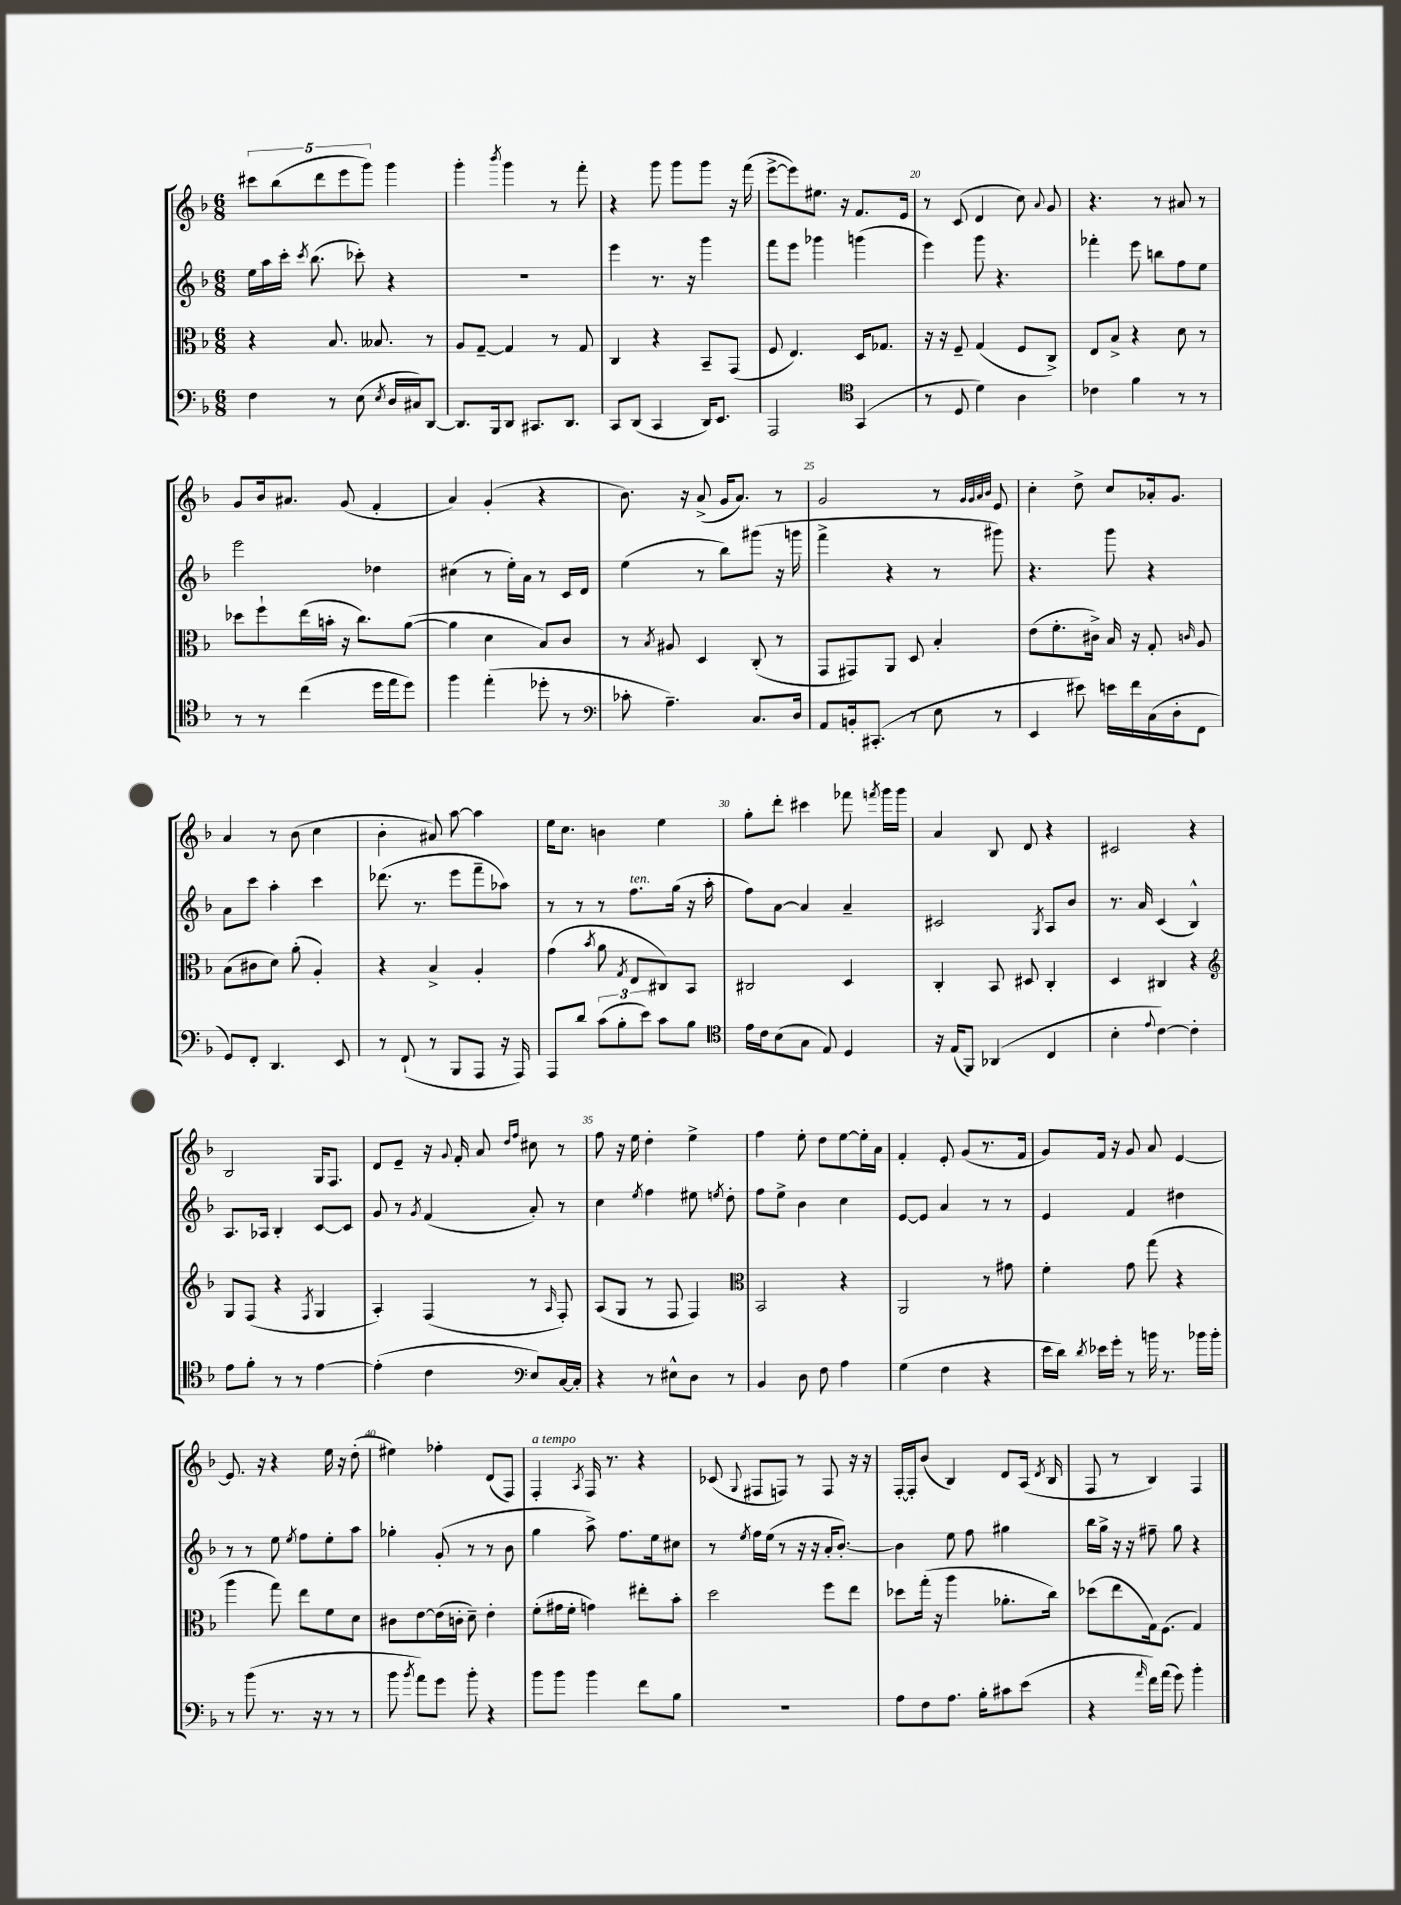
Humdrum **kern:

**kern	**kern	**kern	**kern
*staff4	*staff3	*staff2	*staff1
*clefF4	*clefC3	*clefG2	*clefG2
*k[b-]	*k[b-]	*k[b-]	*k[b-]
*M6/8	*M6/8	*M6/8	*M6/8
4F\	4r	16ee\LL	10ccc#\L
.	.	16aa\	.
.	.	.	(10bb-\
.	.	16ccc'\JJ	.
.	.	8qccc/	.
.	.	(8.bb-\	.
.	.	.	10ddd\
8r	8.B-/	.	.
.	.	.	10eee\
(8E\	.	8ccc-'\)	.
.	.	.	10ggg\J)
.	8.B--/	.	.
8qE/	.	.	.
16D/LL	.	4r	4ggg\
16C#/J)	.	.	.
[8DD/J	8r	.	.
=	=	=	=
8.DD/]L	8A/L	2.r	4ggg'\
.	[8G~/J	.	.
16BBB-/k	.	.	.
.	.	.	8qbbb-/
8DD/J	4G/]	.	4ggg\
8.CC#/L	.	.	.
.	8r	.	8r
8.DD/J	.	.	.
.	8G/	.	8fff'\
=	=	=	=
8CC/L	4C/	4eee\	4r
(8DD/J	.	.	.
4CC/	4r	8.r	8ggg\
.	.	.	8ggg\L
.	.	16r	.
16DD/LK)	8BB-~/L	4ggg\	8ggg\J
8.EE/J	.	.	.
.	(8GG/J	.	16r
.	.	.	(16fff\
=	=	=	=
2AAA/	8F/	8fff\L	[8eee^\L
.	4.E/)	8eee\J	8eee\])
.	.	4ggg-\	8.ee#\J
.	.	.	16r
*clefC4	*	*	*
(4GG/	16D/LK	(4ggg\	8.f/L
.	8.G-/J	.	.
.	.	.	16e/Jk
=	=	=	=
8r	16r	4eee\)	8r
.	16r	.	.
8D/	8F~/	.	(8c/
4d\)	(4G/	8ggg\	4d/
.	.	4.r	.
4A\	8F/L	.	8cc\)
.	.	.	8qqa/
.	8C^/J)	.	8g/
=	=	=	=
4c-\	8E/L	4fff-'\	4.r
.	8B-^/J	.	.
4f\	4r	8eee\	.
.	.	8bb\L	8r
8r	8d\	8ff\	8a#/
8r	8r	8ee\J	8r
=	=	=	=
8r	8dd-\L	2eee\	8g/L
8r	8ff`\	.	16b-/k
.	.	.	8.a#/J
(4cc\	(16ee\L	.	.
.	16b'\JJ	.	.
.	16r	.	(8g/
.	8.cc\L)	.	.
16dd\LL	.	4dd-\	4f'/
16ee\J	.	.	.
8dd\J)	([8a\J	.	.
=	=	=	=
4ff\	4a\]	(4cc#\	4a/)
(4ee'\	4d\	8r	(4g'/
.	.	16ee'\LL)	.
.	.	16a\JJ	.
8dd-'\	8B-/L)	8r	4r
8r	8c/J	16c/LL	.
.	.	16d/JJ	.
=	=	=	=
*clefF4	*	*	*
8c-'\	8r	(4ee\	8.b-\)
.	8qB-/	.	.
4.A~\)	8A#/	.	.
.	.	.	16r
.	4D/	8r	(8a^/
.	.	8bb-\L)	16g/LK
.	.	.	8.a/J)
8.C/L	(8C'/	(8ggg#\J	.
.	8r	16r	8r
16D/Jk	.	16ggg\	.
=	=	=	=
8AA/L	8GG/L	4fff^\	2g/
16BB'/k	8GG#/)	.	.
(8.CC#'/J	.	.	.
.	8AA/J	4r	.
8r	8D/	.	.
8E\	4B-'/	8r	8r
.	.	.	32qqg/LLL
.	.	.	32qqg/
.	.	.	32qqa/
.	.	.	32qqb-/JJJ
8r	.	8ggg#\)	8e/
=	=	=	=
4EE/	(8e\L	4.r	4cc'\
.	8.f'\	.	.
8e#\)	.	.	8dd^\
.	16c#^\Jk)	.	.
16e\LL	16B-/	8ggg\	8cc/L
16f\	16r	.	.
(16C\	8G'/	4r	16a-'/k
16D'\J	.	.	8.g/J
.	16qqc/	.	.
8FF\J	8A/	.	.
=	=	=	=
8GG/L)	(8B-\L	8a\L	4a/
8FF'/J	8c#\	8ccc\J	.
4.DD/	8d\J)	4aa'\	8r
.	(8a'\	.	(8b-\
.	4A'/)	4ccc\	4cc\
8EE/	.	.	.
=	=	=	=
8r	4r	(8.ddd-\	4b-'\
(8FF`/	.	.	.
.	.	8.r	.
8r	4B-^/	.	8a#/)
8BBB-/L	.	8eee\L	[8aa\
8AAA/J	4A'/	8fff~\	4aa\]
16r	.	8aa-\J)	.
16AAA/)	.	.	.
=	=	=	=
8AAA/L	(4g\	8r	16ee\LK
.	.	.	8.cc\J
8d/J	.	8r	.
.	8qb-/	.	.
(12c\L	8a\	8r	4b\
12B-'\	.	.	.
.	8qG/	.	.
.	8E/L	8.ff\L	.
12e\J)	.	.	.
8c\L	8C#/)	.	4ee\
.	.	(16gg\Jk	.
8B-\J	8BB-/J	16r	.
.	.	16aa'\	.
=	=	=	=
*clefC4	*	*	*
16e\LL	2C#/	8ff\L)	8gg'\L
16c\J	.	.	.
(8B-\	.	[8a\J	8ddd'\J
8G\J	.	4a/]	4ccc#\
8E/)	.	.	.
4D/	4D/	4a~/	8fff-\
.	.	.	8qfff/
.	.	.	16ggg\LL
.	.	.	16ggg\JJ
=	=	=	=
16r	4C'/	2c#/	4a/
(16E/LK	.	.	.
8FF/J)	.	.	.
(4AA-/	8BB-/	.	8B-/
.	8D#/	.	8d/
.	.	8qG/	.
4C/	4C'/	8A/L	4r
.	.	8b-/J	.
=	=	=	=
4B-'\	4D/	8.r	2c#/
.	.	16a/	.
8qqe/	.	.	.
[4c\)	4C#/	(4c/	.
4c'\]	4r	4B-^^/)	4r
=	=	=	=
*	*clefG2	*	*
8e\L	8G/L	8.A/L	2B-/
8f'\J	(8F/J	.	.
.	.	16A-/Jk	.
8r	4r	4B-'/	.
8r	.	.	.
.	8qF/	.	.
[4e\	4G/	[8c/L	16G/LK
.	.	.	8.F/J
.	.	8c/]J	.
=	=	=	=
(4e'\]	4A'/)	8g/	8d/L
.	.	8r	8e~/J
.	.	8qg/	.
4c\	(4F/	(4f/	16r
.	.	.	8qqg/
.	.	.	16f'/
.	.	.	8a/
*clefF4	*	*	*
.	.	.	16qqdd/LL
.	.	.	16qqff/JJ
8E/L)	8r	8a'/)	8cc#\
.	16qqA/	.	.
[16C/L	8F'/)	8r	8r
16C'/]JJ	.	.	.
=	=	=	=
4r	(8A/L	4cc\	8ff\
.	8G/J	.	16r
.	.	.	16ee\
.	.	8qee/	.
8r	8r	4ff\	4dd'\
8E#^^\L	8F/	.	.
8D\J	4F/)	8ee#\	4ee^\
.	.	8qee/	.
8r	.	8dd'\	.
=	=	=	=
*	*clefC3	*	*
4BB-/	2BB-/	8ff\L	4ff\
.	.	8ee^\J	.
8D\	.	4b-\	8ee'\
8F\	.	.	8dd\L
4A\	4r	4cc\	[8ee\
.	.	.	16ee'\]L
.	.	.	16a\JJ
=	=	=	=
(4G\	2AA/	[8e/L	4f'/
.	.	8e/]J	.
4F\	.	4a/	8e'/
.	.	.	(8g/L
4r	8r	8r	8.r
.	8g#\	8r	.
.	.	.	16f/Jk
=	=	=	=
16e\LL	4f'\	4e/	8g/L)
16d\JJ)	.	.	.
8qd/	.	.	.
16e-\LL	.	.	16f/Jk
16g'\JJ	.	.	16r
8r	8g\	4f/	8g/
16b\	(8gg\	.	8a/
8.r	.	.	.
.	4r	4dd#\	[4e/
16b-\LL	.	.	.
16b-'\JJ	.	.	.
=	=	=	=
8r	4aa\	8r	8.e/]
(8b-\	.	8r	.
.	.	.	16r
8.r	8gg\)	8ee\	4r
.	.	8qee/	.
.	8ee\L	8ff\L	.
16r	.	.	.
8r	8f\	8ee'\	16ee\
.	.	.	16r
8r	8d\J	8aa\J	(8dd'\
=	=	=	=
8b-\	8c#\L	4gg-'\	4ee#\)
8qb-/	.	.	.
8a\L)	[8e\	.	.
8g\J	(16e\]L	(8g'/	4ff-'\
.	16c'\JJ	.	.
8b-'\	8d~\)	8r	.
4r	4e'\	8r	(8d/L
.	.	8b-\	8F/J)
=	=	=	=
8b-\L	(8f'\L	4gg\	4F'/
8b-\J	16g#\L	.	.
.	16f'\JJ	.	.
.	.	.	8qA/
4b-\	4g\)	8aa^\)	16F/
.	.	.	8.r
.	.	8.ff\L	.
8f\L	8ee#'\L	.	4r
.	.	16ee\k	.
8B-\J	8b-'\J	8cc#\J	.
=	=	=	=
2.r	2dd\	8r	(8c-/
.	.	8qee/	8qqG/
.	.	16ff\LL	8F#/L
.	.	(16ee\JJ	.
.	.	8r	8F/J)
.	.	16r	8r
.	.	16r	.
.	8ff\L	16a'/LK	8F/
.	.	[8.b-'/J)	.
.	8ee\J	.	16r
.	.	.	16r
=	=	=	=
8A\L	8dd-\L	4b-\]	[16F'/LL
.	.	.	16F'/]J
8F\	(16gg'\Jk	.	(8b-/J
.	16r	.	.
8.A\J	4aa\	8ee\	4B-/)
.	.	8ff\	.
16B-'\LK	.	.	.
8c#\	8.a-'\L	4gg#\	8d/L
(8e\J	.	.	(16A/Jk
.	.	.	8qd/
.	16cc\Jk)	.	16B-/
=	=	=	=
4r	(8dd-\L	16bb-\LL	8F/
.	.	16gg^\JJ	.
.	8ee\	16r	8r
.	.	16r	.
16qqa/	.	.	.
16f\LL)	16G\k)	8ff#~\	4B-/)
(16a\JJ	(8.F\J	.	.
8g\)	.	8gg\	.
4b-'\	4G/)	4r	4F/
==	==	==	==
*-	*-	*-	*-
